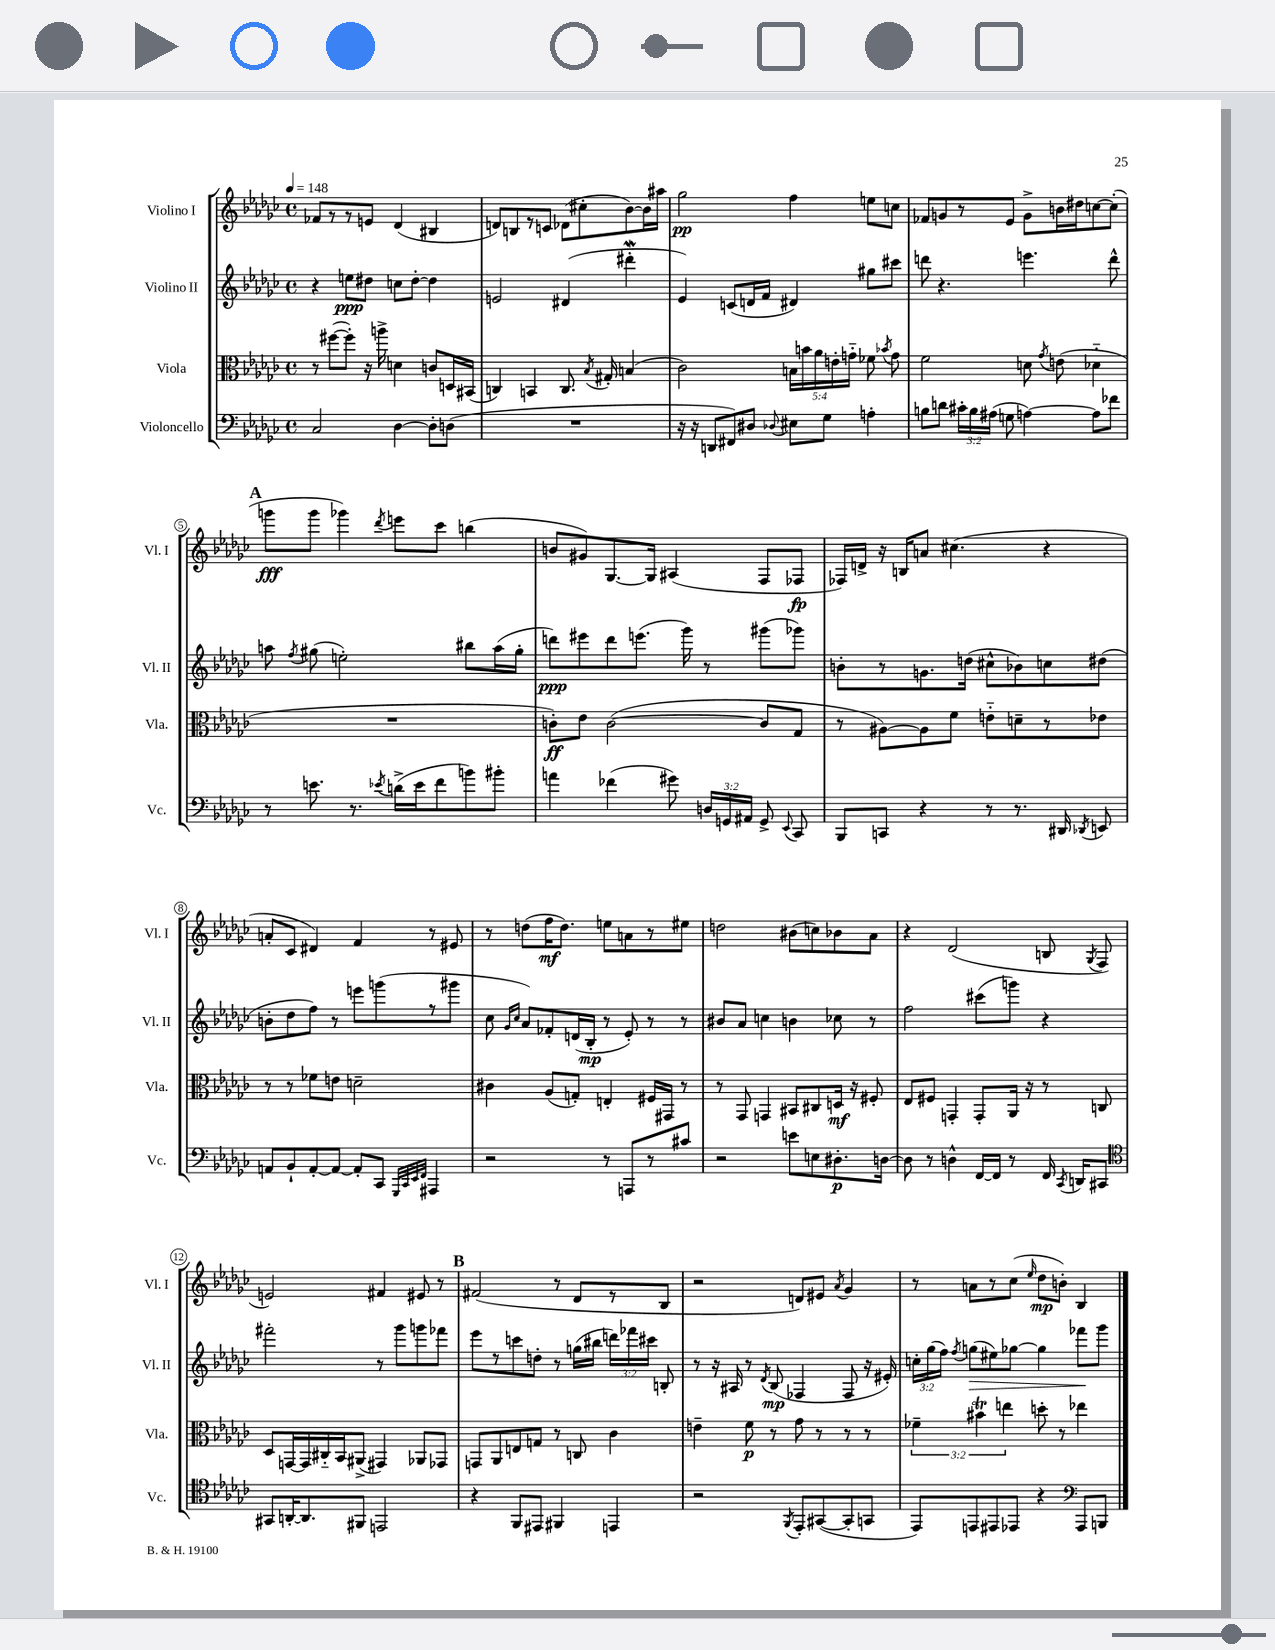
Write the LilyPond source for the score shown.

<<
\new StaffGroup <<
\new Staff = "s0" \with { instrumentName = "Violino I" shortInstrumentName = "Vl. I" } {
    \clef treble \key ges \major \defaultTimeSignature \time 4/4 \tempo 4 = 148
    \autoBeamOff fes'8[ r8 r8 e'8] des'4( bis4 |
    d'8[) b8 r8 c'8] des'8[( cis''8-. bes'8~) bes'16 ais''16] |
    ges''2\pp f''4 e''8[ c''8] |
    fes'8[ g'8 r8 ees'8] g'8[-> b'16 dis''16 c''8~ c''8]-.( |
    \mark \markup { \bold "A" } g'''8[\fff g'''8] ges'''4) \acciaccatura { des'''8 } e'''8[ ces'''8] b''4( |
    b'8[ gis'8) ges8.~ ges16] ais4( f8[ fes8]\fp |
    fes16[) d'16]-> r16 b16[ a'8] cis''4.( r4 |
    a'8[-. ces'8] dis'4) f'4 r8 eis'8 |
    r8 d''8[( f''16\mf d''8.]) e''8[ a'8 r8 eis''8] |
    d''2 bis'8[( c''8) bes'8 aes'8] |
    r4 des'2( b8 \acciaccatura { ges8 } f8 |
    e'2) fis'4 eis'8 r8 |
    \mark \markup { \bold "B" } fis'2( r8 des'8[ r8 bes8] |
    r2 d'8[) eis'8] \acciaccatura { aes'8 } ges'4 |
    r8 a'8[ r8 ces''8]( \grace { ees''16 } des''8[\mp b'8]-.) bes4 \bar "|." |
}
\new Staff = "s1" \with { instrumentName = "Violino II" shortInstrumentName = "Vl. II" } {
    \clef treble \key ges \major \defaultTimeSignature \time 4/4 \override Staff.TupletNumber.text = #tuplet-number::calc-fraction-text
    \autoBeamOff r4 e''8[\ppp dis''8] c''8[ dis''8]~-. dis''4 |
    e'2 dis'4( dis'''4-.\mordent |
    ees'4) c'8[( d'16 f'16] dis'4) gis''8[ cis'''8] |
    d'''8 r4. e'''4. d'''8-^ |
    \mark \markup { \bold "A" } a''8 \acciaccatura { f''8 } gis''8( e''2-.) bis''8[ a''16( gis''16]-. |
    d'''8[\ppp) eis'''8 d'''8 e'''8.]( ges'''16) r8 gis'''8[( ges'''8]) |
    b'8[-. r8 g'8. d''16]( cis''8[-^ bes'8) c''8 dis''8]( |
    b'8[-. des''8 f''8]) r8 e'''8[ g'''8( r8 gis'''8] |
    ces''8 \grace { ges'16[ ces''16] } aes'8[) fes'8-. d'16( bes16]-.\mp r8 ees'8-.) r8 r8 |
    bis'8[ aes'8] c''4 b'4 ces''8 r8 |
    f''2 cis'''8[( g'''8]) r4 |
    fis'''2-. r8 ges'''8[ g'''8 fes'''8] |
    \mark \markup { \bold "B" } ees'''8[ r8 c'''8 d''8]-. r8 g''16[( bis''16] \tuplet 3/2 { d'''16[) fes'''16 cis'''16] } b8-. |
    r8 r16 ais16 r8 \acciaccatura { des'8 } bes8\mp( fes4 fes8 r16 eis'16-.) |
    \tuplet 3/2 { c''16[-. ges''16( f''16]) } \acciaccatura { f''8 } g''8[\>( eis''8) ges''8]~ ges''4 fes'''8[\! ges'''8] \bar "|." |
}
\new Staff = "s2" \with { instrumentName = "Viola" shortInstrumentName = "Vla." } {
    \clef alto \key ges \major \defaultTimeSignature \time 4/4 \override Staff.TupletNumber.text = #tuplet-number::calc-fraction-text
    \autoBeamOff r8 fis''8[~( fis''8]-.) r16 a''16-> d'4 c'8[ d16 bis,16]( |
    c4) b,4 c8. \acciaccatura { bes8 } gis16-. b4( |
    ces'2) \tuplet 5/4 { b16[ b'16 aes'16 e'16-. g'16]-_ } fes'8 \acciaccatura { bes'8 } g'8 |
    f'2 d'8 \acciaccatura { ges'8 } e'8( des'4-_ |
    \mark \markup { \bold "A" } R1 |
    c'8[-.\ff) ees'8] c'2~( c'8[ ges8] |
    r8 ais8[~) ais8 f'8] e'8[-_ d'8-- r8 ees'8] |
    r8 r8 fes'8[ e'8] d'2-- |
    cis'4 aes8[( g8]-.) e4-. fis16[ gis,16] r8 |
    r8 ges,8 g,4 bis,8[ cis8 d16]\mf r16 fis8-. |
    ees8[ fis8] g,4-. g,8[-. aes,16] r16 r8 c8 |
    des8[ g,16~ g,16 cis16-_ bes,16 ais,8]->( gis,4) aes,8[ ges,8] |
    \mark \markup { \bold "B" } g,8[ aes,8 e8 g8] r8 c8 ces'4 |
    e'4-- f'8\p r8 ges'8 r8 r8 r8 |
    \tuplet 3/2 { fes'4-- bis'4\trill e''4 } d''8-. r8 ees''4 \bar "|." |
}
\new Staff = "s3" \with { instrumentName = "Violoncello" shortInstrumentName = "Vc." } {
    \clef bass \key ges \major \defaultTimeSignature \time 4/4 \override Staff.TupletNumber.text = #tuplet-number::calc-fraction-text
    \autoBeamOff ces2 des4~ des8[-. d8]( |
    R1 |
    r16 r16 d,8[ fis,8) dis8] \appoggiatura { des8 } eis8[ ges8] a4-. |
    b8[ d'8] \tuplet 3/2 { cis'16[-. b16 ais16]( } g8 a4~) a8[ fes'8] |
    \mark \markup { \bold "A" } r8 e'8. r8. \acciaccatura { ees'8 } d'16[->( ees'16 f'8 b'8) bis'8]-. |
    a'4 fes'4( gis'8) \tuplet 3/2 { d16[ g,16 ais,16] } g,8-> \appoggiatura { ees,8 } ces,8 |
    bes,,8[ c,8] r4 r8 r8. dis,16 \acciaccatura { des,8 } e,8 |
    a,8[ bes,8-! a,8~-. a,8]~ a,8[-. ces,8] \grace { ges,,32[ ces,32 ees,32 f,32] } ais,,4 |
    r2 r8 a,,8[ r8 cis'8] |
    r2 e'8[ e8 dis8.-.\p d16]~ |
    d8 r8 d4-^ f,16[~ f,16] r8 f,16 \acciaccatura { ces,8 } d,16[ cis,8] |
    \clef tenor gis,8[ a,16~-. a,8. fis,8] e,2 |
    \mark \markup { \bold "B" } r4 f,8[ eis,8] fis,4 e,4 |
    r2 \acciaccatura { f,8 } ees,8[-. gis,8~( gis,8-. g,8] |
    ees,8[) e,8 eis,8 ees,8] r4 \clef bass aes,,8[ b,,8] \bar "|." |
}
>>
>>
\layout { \context { \Score \override BarNumber.stencil = #(make-stencil-circler 0.1 0.3 ly:text-interface::print) } }
